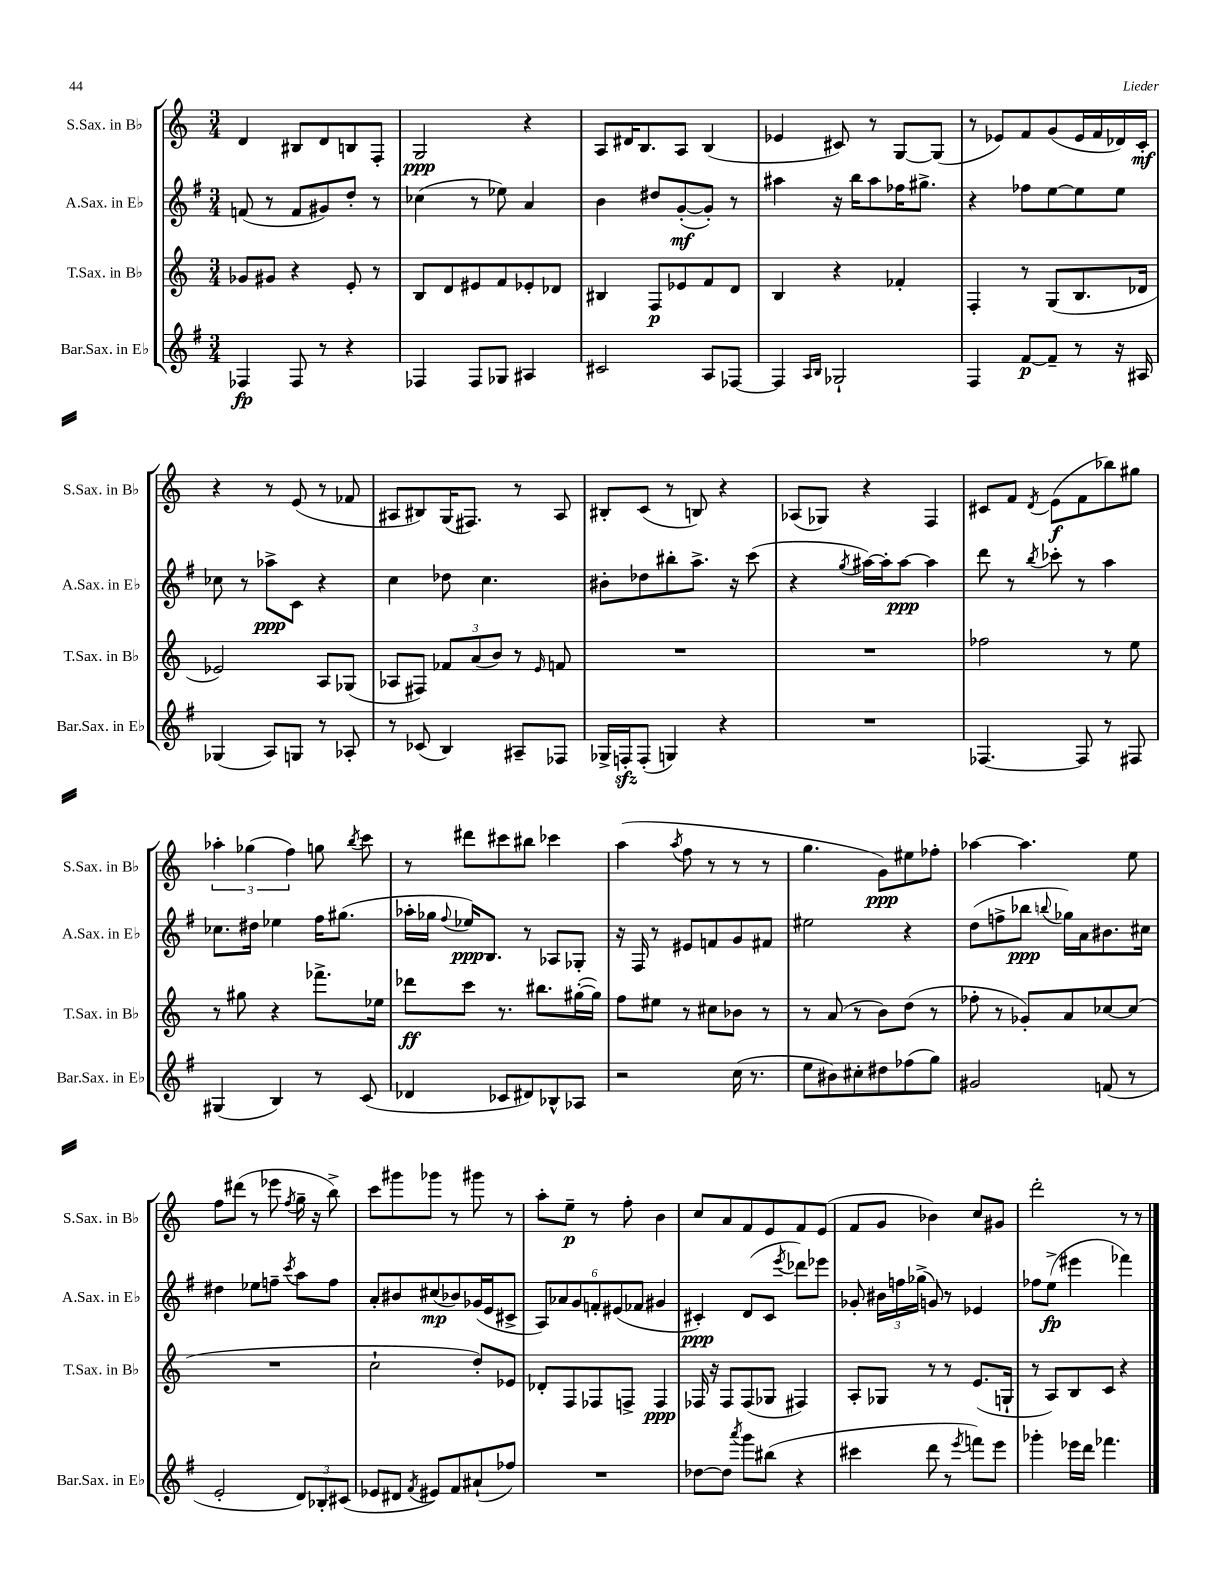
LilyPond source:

<<
\new StaffGroup <<
\new Staff = "s0" \with { instrumentName = "S.Sax. in Bb" shortInstrumentName = "S.Sax. in Bb" } {
    \clef treble \key c \major \numericTimeSignature \time 3/4
    \autoBeamOff d'4 bis8[ d'8 b8 f8]-. |
    g2\ppp r4 |
    a8[ dis'16 b8. a8] b4( |
    ees'4 cis'8) r8 g8[~ g8]( |
    r8 ees'8[) f'8 g'8( ees'16 f'16 des'16) c'16]-.\mf |
    r4 r8 e'8( r8 fes'8 |
    ais8[ bis8) g16( fis8.]) r8 ais8 |
    bis8[-. c'8]( r8 b8) r4 |
    aes8[( ges8]) r4 f4 |
    cis'8[ f'8] \acciaccatura { d'8 } e'8[\f( f'8 bes''8) gis''8] |
    \tuplet 3/2 { aes''4-. ges''4( f''4) } g''8 \acciaccatura { b''8 } c'''8 |
    r8 dis'''8[ cis'''8 bis''8] ces'''4 |
    a''4( \acciaccatura { a''8 } f''8 r8 r8 r8 |
    g''4. g'8[\ppp) eis''8 fes''8]-. |
    aes''4~ aes''4. e''8 |
    f''8[ dis'''8]( r8 ees'''8 \acciaccatura { f''8 } g''16-- r16 b''8->) |
    c'''8[ gis'''8 ges'''8] r8 gis'''8 r8 |
    a''8[-. e''8]--\p r8 f''8-. b'4 |
    c''8[ a'8 f'8 e'8 f'8 e'8]( |
    f'8[ g'8] bes'4) c''8[ gis'8] |
    d'''2-. r8 r8 \bar "|." |
}
\new Staff = "s1" \with { instrumentName = "A.Sax. in Eb" shortInstrumentName = "A.Sax. in Eb" } {
    \clef treble \key g \major \numericTimeSignature \time 3/4
    \autoBeamOff f'8( r8 f'8[ gis'8) d''8]-. r8 |
    ces''4( r8 ees''8) a'4 |
    b'4 dis''8[ g'8~-.\mf( g'8]-.) r8 |
    ais''4 r16 b''16[ ais''8 fes''16 gis''8.]-> |
    r4 fes''8[ e''8~ e''8 e''8] |
    ces''8 r8 aes''8[->\ppp c'8] r4 |
    c''4 des''8 c''4. |
    bis'8[-. des''8 bis''8-. a''8.]-> r16 c'''8( |
    r4 \acciaccatura { g''8 } ais''16[~) ais''16-. ais''8]~\ppp ais''4 |
    d'''8 r8 \acciaccatura { b''8 } ces'''8-. r8 a''4 |
    ces''8.[ dis''16] ees''4 fis''16[ gis''8.]( |
    aes''16[-. ges''16] \appoggiatura { fis''8 } ees''16[\ppp) b8.] r8 aes8[ ges8]-. |
    r16 fis16 r8 eis'8[ f'8 g'8 fis'8] |
    eis''2 r4 |
    d''8[( f''8-> bes''8]\ppp \appoggiatura { b''8 } ges''16[) a'16 bis'8. cis''16] |
    dis''4 ees''8[ f''8]-- \acciaccatura { c'''8 } a''8[ f''8] |
    a'8[-. bis'8 cis''8\mp( bes'8) ges'16( e'16 cis'8]-> |
    \tuplet 6/4 { a8[) aes'8 g'8 f'8-. eis'8( fes'8] } gis'4 |
    cis'4-.\ppp) d'8[( cis'8] \acciaccatura { e'''8 } des'''8[) ees'''8] |
    ges'8-. \tuplet 3/2 { bis'16[ f''16 ges''16]->( } g'8) r8 ees'4 |
    fes''8[ e''8]->\fp( eis'''4 fes'''4) \bar "|." |
}
\new Staff = "s2" \with { instrumentName = "T.Sax. in Bb" shortInstrumentName = "T.Sax. in Bb" } {
    \clef treble \key c \major \numericTimeSignature \time 3/4
    \autoBeamOff ges'8[ gis'8] r4 e'8-. r8 |
    b8[ d'8 eis'8 f'8 ees'8-. des'8] |
    bis4 f8[\p ees'8 f'8 d'8] |
    b4 r4 fes'4-. |
    f4-. r8 g8[( b8. des'16] |
    ees'2) a8[ ges8]( |
    aes8[ fis8]) \tuplet 3/2 { fes'8[ a'8( b'8]) } r8 \grace { e'16 } f'8 |
    R2. |
    R2. |
    fes''2 r8 e''8 |
    r8 gis''8 r4 fes'''8.[-> ees''16] |
    des'''8[\ff c'''8] r8. bis''8.[ gis''16~-.( gis''16]) |
    f''8[ eis''8] r8 cis''8[ bes'8] r8 |
    r8 a'8( r8 b'8[) d''8]( r8 |
    fes''8-. r8 ges'8[-.) a'8 ces''8~ ces''8]( |
    R2. |
    c''2-! d''8[-.) ees'8] |
    des'8[-. f8 fes8 f8]-> f4\ppp |
    fes16 r16 fes8[ fes8( ges8] fis4) |
    a8[-. ges8] r8 r8 e'8.[( g16]-! |
    r8 a8[) b8 c'8] r4 \bar "|." |
}
\new Staff = "s3" \with { instrumentName = "Bar.Sax. in Eb" shortInstrumentName = "Bar.Sax. in Eb" } {
    \clef treble \key g \major \numericTimeSignature \time 3/4
    \autoBeamOff fes4\fp fes8 r8 r4 |
    fes4 fes8[ ges8] ais4 |
    cis'2 a8[ fes8]~ |
    fes4 \grace { a16[ b16] } ges2-! |
    fis4 fis'8[~\p fis'8]-- r8 r16 ais16 |
    ges4( a8[) g8] r8 aes8-. |
    r8 ces'8( b4) ais8[-- fes8] |
    ges16[-> f16-.\sfz f8]-.( g4) r4 |
    R2. |
    fes4.~ fes8 r8 fis8 |
    gis4( b4) r8 c'8( |
    des'4 ces'8[ dis'8) bes8-^ aes8] |
    r2 c''16( r8. |
    e''8[ bis'8) cis''8-. dis''8 fes''8( g''8]) |
    gis'2 f'8( r8 |
    e'2-. \tuplet 3/2 { d'8[) bes8-. cis'8]( } |
    ees'8[ dis'8] \acciaccatura { fis'8 } eis'8[) fis'8 ais'8-!( fes''8]) |
    R2. |
    des''8[~ des''8] \acciaccatura { a'''8 } g'''8[ bis''8]( r4 |
    cis'''4 d'''8 r8 \acciaccatura { e'''8 } f'''8[) e'''8] |
    ges'''4-. ees'''16[ d'''16] fes'''4. \bar "|." |
}
>>
>>
\layout { \context { \Score \remove "Bar_number_engraver" } }
